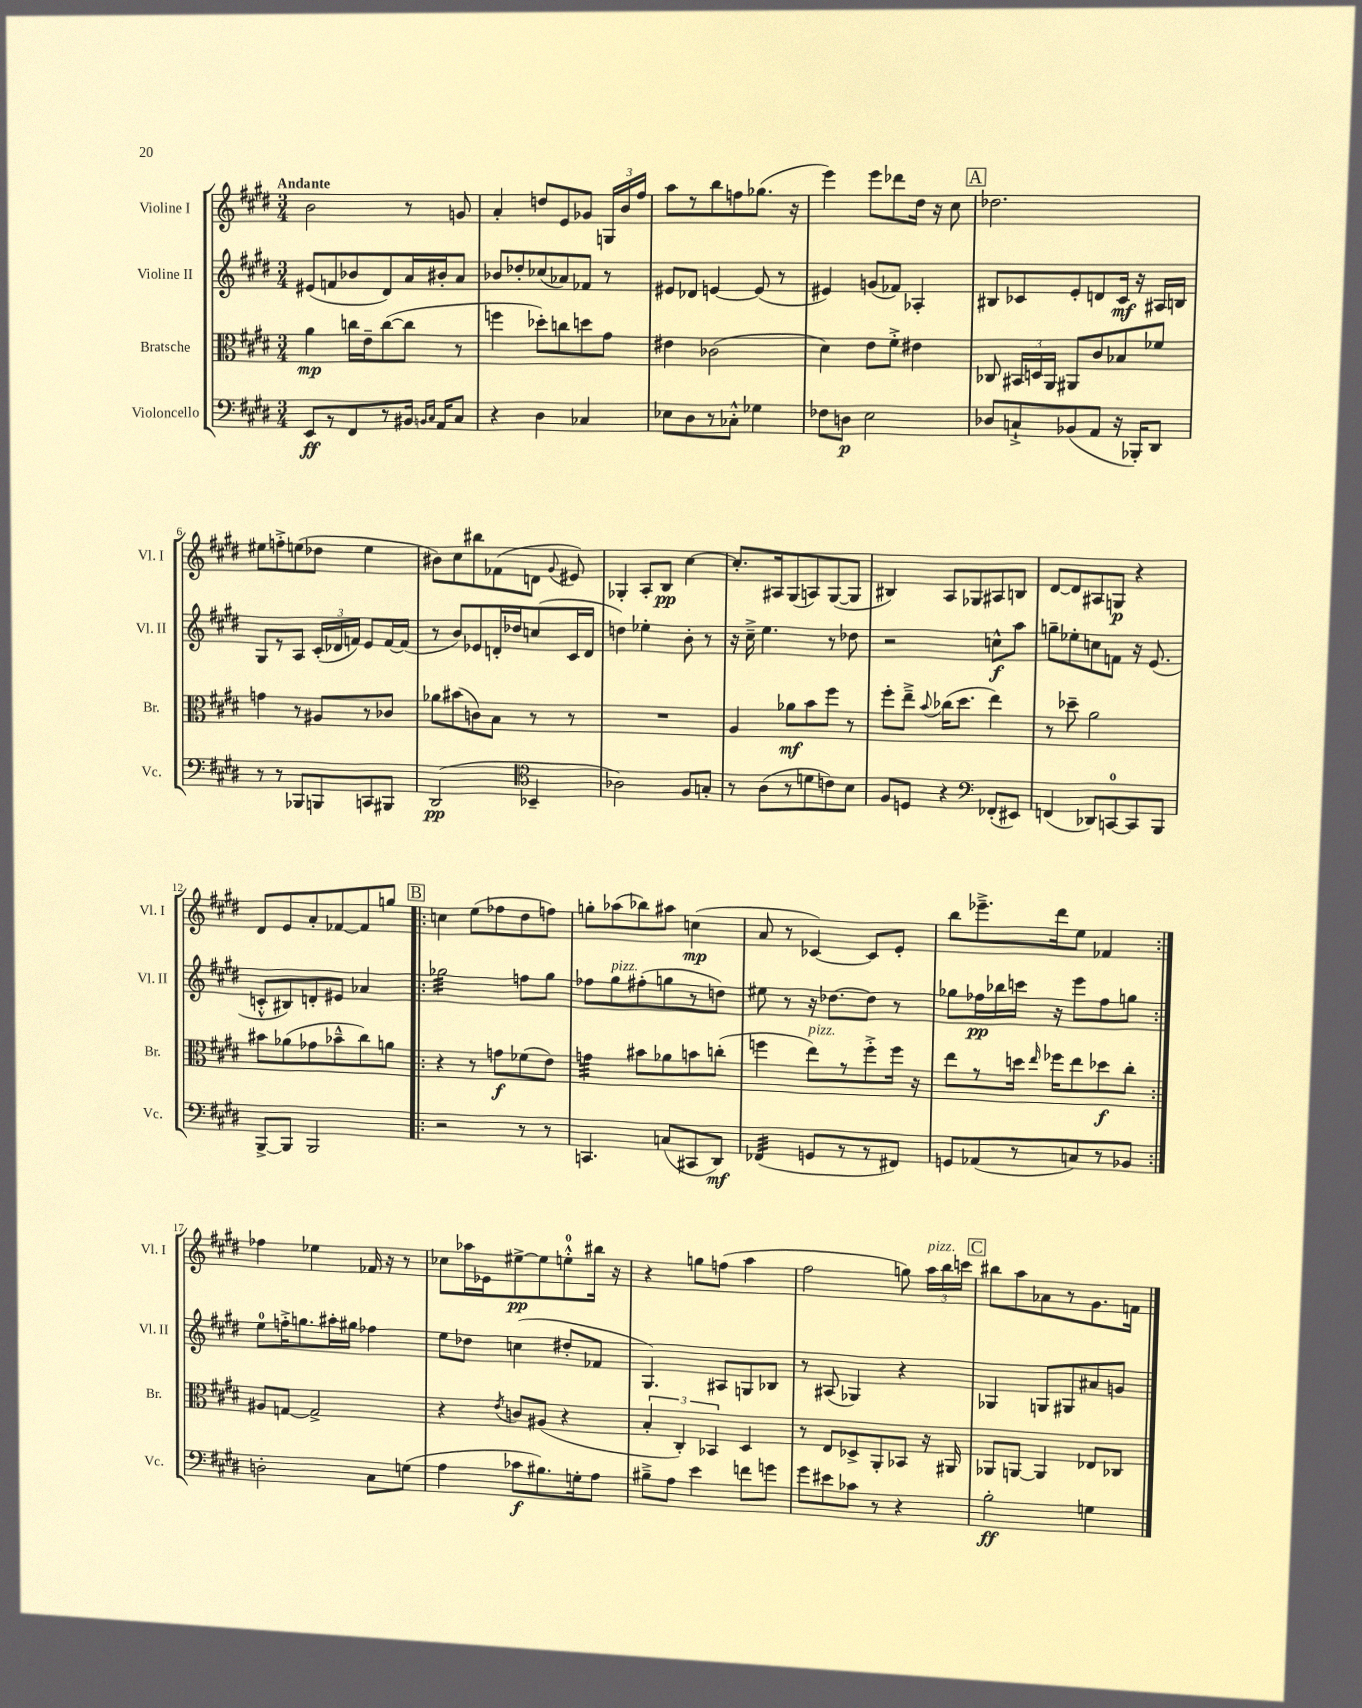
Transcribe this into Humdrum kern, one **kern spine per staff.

**kern	**kern	**kern	**kern
*staff4	*staff3	*staff2	*staff1
*clefF4	*clefC3	*clefG2	*clefG2
*k[f#c#g#d#]	*k[f#c#g#d#]	*k[f#c#g#d#]	*k[f#c#g#d#]
*M3/4	*M3/4	*M3/4	*M3/4
8EE/L	4a\	(8e#/L	2b\
8r	.	8f/	.
8FF#/	16cc\LL	8b-/	.
.	16e~\J	.	.
8r	([8cc\	8d#/)	.
16BB#/Jk	8cc\]J	16a/L	8r
16qqBB/LL	.	.	.
16qqC#/JJ	.	.	.
16AA/LK	.	16b#'/J	.
8C#/J	8r	8a/J	8g/
=	=	=	=
4r	4ff\	8b-/L	4a'/
.	.	8dd-'/	.
4D#\	8dd-'\L)	(8cc-/	8dd/L
.	8cc\	8a-/)	8e/
4C-/	8dd\	8f-/J	8g-/J
.	8g#\J	8r	24G/LL
.	.	.	24b/
.	.	.	24ff#/JJ
=	=	=	=
8E-\L	4e#\	8e#/L	8aa\L
8D#\	.	8d-/J	8r
8r	(2c-\	[4e/	8bb\
8C-'^^\J	.	.	8ff\
4G-\	.	(8e/]	(8.gg-\J
.	.	8r	.
.	.	.	16r
=	=	=	=
8F-\L	4d#\)	4e#/)	4eee\)
8D\J	.	.	.
2E\	8e\L	(8g/L	8eee\L
.	8f#'^\J	8f-/J)	8ddd-\
.	4e#\	4A-'/	16dd#\Jk
.	.	.	16r
.	.	.	8cc#\
=	=	=	=
8D-/L	8C-/	8B#/L	2.dd-\
8C`^/	24BB#/LL	8c-/	.
.	24D/	.	.
.	24AA/JJ	.	.
(8BB-/	8AA#/L	8e'/	.
8AA/J	8c#/	8d/	.
16r	8B-/	16c-/Jk	.
16BBB-'/LK)	.	16r	.
8DD#/J	8f-/J	16A#/LL	.
.	.	16B/JJ	.
=	=	=	=
8r	4g\	8G#/L	8ee#\L
8r	.	8r	8ff'^\
8BBB-/L	8r	8A/J	(8ee\
8BBB/	8A#/L	(24c#'/LL	8dd-\J
.	.	24d-/	.
.	.	24f/JJ)	.
8CC/	8r	8e/L	4ee\
8BBB#/J	8c-/J	[16f/L	.
.	.	(16f/]JJ	.
=	=	=	=
(2DD#/	8a-\L	8r	8b#\L)
.	(8b#\	8b/L)	8cc#\
.	8c\)	8e-/	8bb#\
.	8B\J	16d'/L	(8f-\
.	.	16dd-/J	.
*clefC4	*	*	*
4BB-~/	8r	(8cc/	8d\J
.	.	.	8qqg#/
.	8r	16c#/L	8e#/)
.	.	16d/JJ	.
=	=	=	=
2A-\)	2.r	4dd\)	4G-'/
.	.	4ee-'\	8A'/L
.	.	.	8B/J
8F#/L	.	8b'\	[4cc#\
8G'/J	.	8r	.
=	=	=	=
8r	4A/	16r	8.cc#'/]L
.	.	16cc#~^\	.
(8A\L	.	4.ee\	.
.	.	.	16A#/k
8r	8a-\L	.	(8G#/
8d\	8b\	.	8A/)
8c\)	8ff#\J	8r	([8G#/
8B\J	8r	8dd-\	8G#/]J
=	=	=	=
8F#/L	8ff#'\L	2r	4B#/)
8D/J	8ee~^\J	.	.
.	8qqb/	.	.
4r	(16cc-\LK	.	8A/L
.	8.dd#\J	.	.
.	.	.	8G-/
*clefF4	*	*	*
(8FF-'/L	4ee\)	8cc^^\L	8A#/
8EE#/J)	.	8aa\J	8B/J
=	=	=	=
(4FF/	8r	8gg~\L	[8d#/L
.	8dd-~\	8ee-'\	8d#/]
8DD-/L)	2a\	8cc\	8A#/
[8CC/	.	8f\J	8G/J
8CC/]	.	16r	4r
.	.	(8.e/	.
8BBB/J	.	.	.
=	=	=	=
[8BBB^/L	8b#\L	8c'^^/L	8d#/L
8BBB/]J	(8a-\	8B#/)	8e/
2BBB/	8g-\	8d'/	8a'/
.	8b-~^^\	8e#/J	[8f-/
.	8cc#\)	4a-/	8f-/]
.	8a\J	.	8gg/J
=!|:	=!|:	=!|:	=!|:
2r	4r	2gg-\	4cc\
.	8r	.	(8ee\L
.	8g\L	.	8ff-\
8r	(8f-\	8ff\L	8dd#\
8r	8e\J)	8gg-\J	8ff\J)
=	=	=	=
4.CC/	4g\	8ff-\L	8gg'\L
.	.	8gg#\	(8aa-\
.	8b#\L	(8ff#'\	8bb-\)
(8C/L	8a-\	8gg\	8aa#\J
8CC#/	8b\	8r	(4cc\
8DD#/J)	(8cc'\J	8dd\J)	.
=	=	=	=
(4FF-/	4ff\	8ee#\	8a/
.	.	8r	8r
8GG/L	8ee\L)	16r	[4c-/)
.	.	[8.dd-\L	.
8r	8r	.	.
8r	8ff'^\	8dd-\]J	8c-/]L
8FF#/J)	16ff\Jk	8r	8e'/J
.	16r	.	.
=	=	=	=
8GG/L	8ee\L	8gg-\L	8bb\L
(8AA-/	8r	16ff-\L	8.eee-~^\
.	.	16bb-\	.
8r	16dd\Jk	16ccc\JJ	.
.	16qqee/	.	.
.	16ff-\LK	16r	16ddd#\k
8C/)	8ee\	8eee\L	8ee\J
8r	8dd-\	8ff-\	4f-/
8BB-/J	8cc#'\J	8gg\J	.
=:|!	=:|!	=:|!	=:|!
2D'\	8A#/L	8ee\L	4ff-\
.	[8G/J	16ff'^\K	.
.	.	8.gg\	.
.	2G^/]	.	4ee-\
.	.	16aa#'\L	.
.	.	16gg#\JJ	.
8C#\L	.	4ff-\	16f-/
.	.	.	16r
(8G\J	.	.	8r
=	=	=	=
4A\	4r	8ee\L	8cc-\L
.	.	8dd-\J	16aa-\L
.	.	.	16e-\J
.	8qe/	.	.
8c-\L	8c/L	(4cc\	[8ee#^\
8.B#\)	(8A#/J	.	8ee#\]
.	4r	8dd#'/L	8ee'^^\
16G'\k	.	.	.
8A\J	.	8f-/J	16bb#\Jk
.	.	.	16r
=	=	=	=
8B#~^\L	6B'/	4.G#/)	4r
8A\J	.	.	.
.	6C#'/)	.	.
4e\	.	.	8gg\L
.	6BB-/	.	.
.	.	8A#/L	(8ff\J
8f\L	4D#/	8G/	4aa\
8g\J	.	8B-/J	.
=	=	=	=
8g#\L	8r	8r	2ff#\
8e#\	8E/L	(8A#/	.
8c-\J	8D-^/	4G-/)	.
8r	8AA'/	.	.
4r	8BB-/J	4r	8gg\)
.	16r	.	24aa\LL
.	.	.	24bb\
.	16AA#/	.	.
.	.	.	24ccc\JJ
=	=	=	=
2B'\	8AA-/L	4G-/	8bb#\L
.	[8AA/J	.	8aa\
.	4AA/]	8G/L	8a-\
.	.	8G#/	8r
4G\	8E-/L	8a#/	8.g#\
.	8C-/J	8g/J	.
.	.	.	16f\Jk
==	==	==	==
*-	*-	*-	*-
